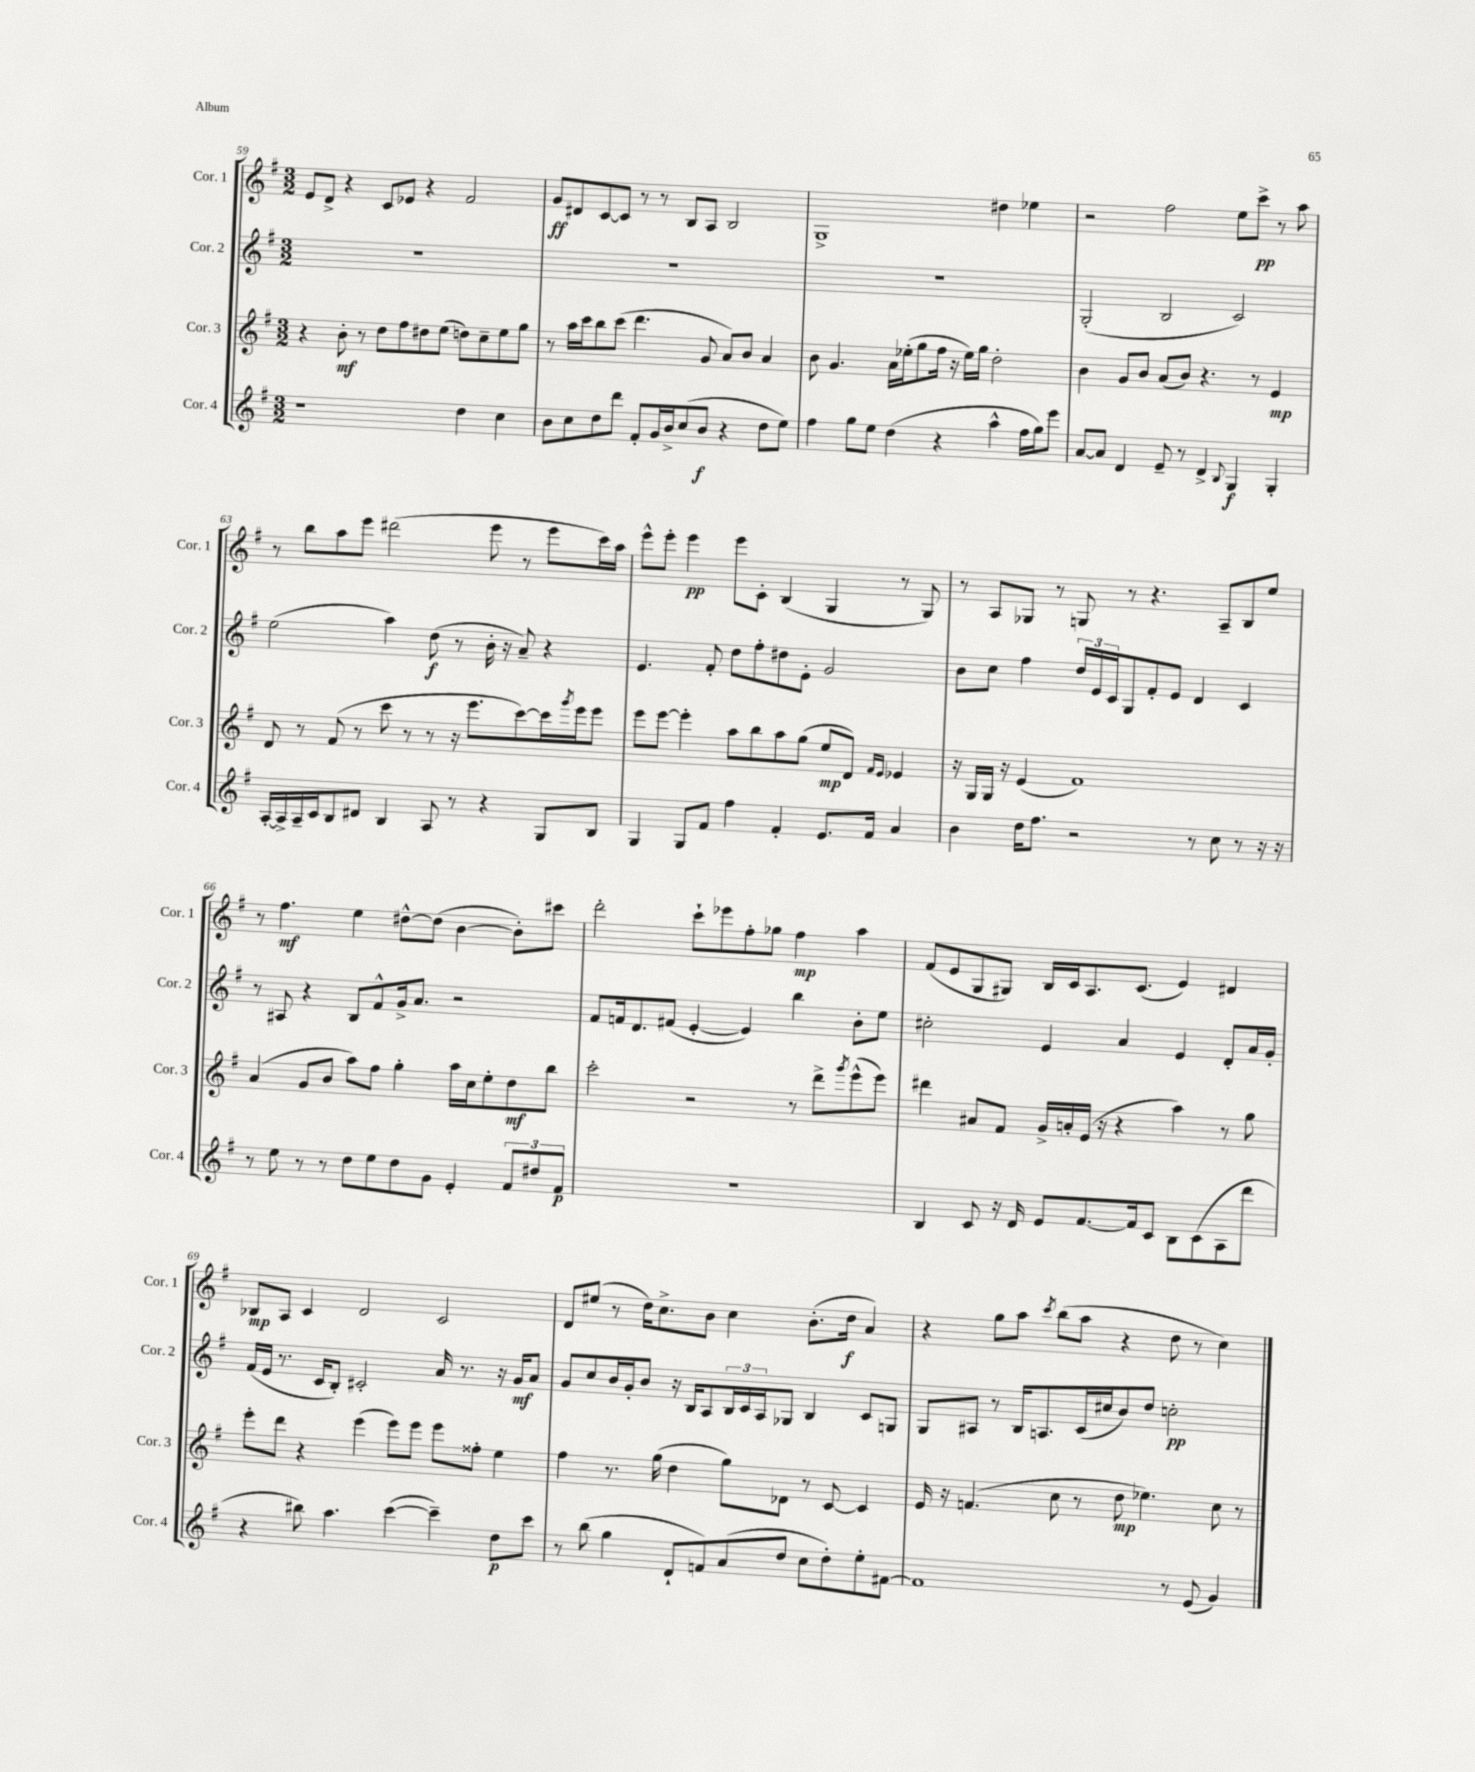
<<
\new StaffGroup <<
\new Staff = "s0" \with { instrumentName = "Cor. 1" shortInstrumentName = "Cor. 1" } {
    \clef treble \key g \major \numericTimeSignature \time 3/2
    e'8 d'8-> r4 c'8 ees'8 r4 fis'2 |
    g'8\ff dis'8 c'8~ c'8 r8 r8 b8 a8 b2 |
    g1-> dis''4 ees''4 |
    r2 fis''2 e''8 c'''8->\pp r8 a''8 |
    r8 b''8 a''8 e'''8 dis'''2( e'''8 r8 e'''8 c'''16) a''16 |
    e'''8-^ e'''8-. e'''4\pp e'''8 c'8-. b4( g4 r8 g8) |
    r8 a8 ges8 r8 g8 r8 r4. a8-- b8 e''8 |
    r8 fis''4.\mf e''4 dis''8~-^ dis''8( b'4~ b'8-.) cis'''8 |
    d'''2-. c'''8-! ees'''8 fis''8-. ges''8 fis''4\mp a''4 |
    fis'8( e'8 g8 gis8) b16 c'16 a8. c'8.( e'4) dis'4 |
    bes8\mp a8 c'4 d'2 c'2 |
    d'8 eis''8( r8 d''16) c''8.-> b'8 c''4 b'8.-.( d''16\f a'4) |
    r4 g''8 a''8 \acciaccatura { c'''8 } b''8( a''8 r4 d''8 r8 c''4) \bar "|." |
}
\new Staff = "s1" \with { instrumentName = "Cor. 2" shortInstrumentName = "Cor. 2" } {
    \clef treble \key g \major \numericTimeSignature \time 3/2
    R1. |
    R1. |
    R1. |
    g2-.( b2 c'2) |
    e''2( a''4) d''8\f( r8 b'16-. r16 a'8--) r4 |
    e'4. fis'8-. d''8 fis''8-. dis''8 e'8-. g'2 |
    b'8 c''8 fis''4 \tuplet 3/2 { d''16 e'16 c'16 } g8 fis'8-. e'8 d'4 c'4 |
    r8 ais8 r4 b8 fis'8-^ g'16-> a'8. r2 |
    fis'8 f'16 d'8. fis'8( e'4~-. e'4) b''4 b'8-. e''8 |
    cis''2-. e'4 a'4 e'4 d'8-. a'16 g'16-. |
    fis'16( e'16 r8. c'16 b8-.) cis'2-. a'16 r8. r16 g'16\mf a'8 |
    g'8 c''8 b'16 g'16-. b'8 r16 b16 a8 \tuplet 3/2 { b16 c'16 a16 } ges8 b4 c'8 g8 |
    g8 ais8 r8 b16 a8. c'16( cis''16 b'8) d''8 c''2-.\pp \bar "|." |
}
\new Staff = "s2" \with { instrumentName = "Cor. 3" shortInstrumentName = "Cor. 3" } {
    \clef treble \key g \major \numericTimeSignature \time 3/2
    r4 b'8-.\mf r8 d''8 fis''8 dis''8 e''8( d''8) c''8-- e''8 g''8 |
    r8 a''16 c'''16 b''8 c'''8( d'''4. g'8 a'8) b'8 a'4 |
    b'8 g'4. a'16 ees''16-.( g''8 fis''16 r16 ees''16) g''16 d''2-. |
    b'4 g'8 b'8 a'8( b'8) r4. r8 e'4\mp |
    d'8 r8 fis'8( r8 c'''8 r8 r8 r16 e'''8. c'''8~) c'''16 \acciaccatura { g'''8 } e'''16 e'''8 |
    e'''8 e'''8~ e'''4-. a''8 b''8 a''8 g''8( e''8\mp d'8) \grace { fis'16 e'16 } ees'4 |
    r16 g16 g16 r16 e'4( fis'1) |
    a'4( g'8 b'8 a''8) fis''8 g''4-. a''16 c''16 e''8-. d''8\mf b''8 |
    c'''2-. r2 r8 d'''8-> \acciaccatura { g'''8 } e'''8-^( e'''8) |
    dis'''4 ais'8 fis'8 g'16-> a'16-. e'16( r16 r4 a''4) r8 g''8 |
    e'''8-. d'''8 r4 e'''4( e'''8) e'''8 e'''8 fisis''8-. e''4 |
    fis''4 r8. g''16( d''4 g''8) des'8 r8 c'8~ c'4 |
    e'16 r16 f'4.( c''8 r8 d''8\mp ees''4.) c''8 r8 \bar "|." |
}
\new Staff = "s3" \with { instrumentName = "Cor. 4" shortInstrumentName = "Cor. 4" } {
    \clef treble \key g \major \numericTimeSignature \time 3/2
    r1 d''4 c''4 |
    b'8 c''8 d''8 d'''8 fis'8-. g'16 b'16-> c''8( b'8\f r4 d''8 e''8) |
    fis''4 g''8 e''8 d''4( r4 a''4-^ fis''16 g''16) e'''8 |
    a'8~ a'8 d'4 e'8-- r8 d'4-> \appoggiatura { b8 } g4\f g4-. |
    a16~-. a16-> a16-- c'16 b8 dis'8 b4 a8 r8 r4 g8 b8 |
    g4 g8 fis'8 fis''4 fis'4-. e'8. fis'16 a'4 |
    b'4 d''16 fis''8. r2 r8 c''8 r8 r16 r16 |
    r8 e''8 r8 r8 d''8 e''8 d''8 g'8 e'4-. \tuplet 3/2 { fis'8 dis''8 fis'8\p } |
    R1. |
    b4 c'8 r16 d'16 e'8 fis'8.~ fis'16 c'8 b8 c'8( a8 d'''8 |
    r4 bis''8) a''4. c'''4~( c'''4--) d''8\p c'''8 |
    r8 b''8( g''4 d'8-! f'8) a'8( d''8 c''8 d''8-.) e''8-. fis'8~ |
    fis'1 r8 e'8( g'4) \bar "|." |
}
>>
>>
\layout { \context { \Score currentBarNumber = #59 } }
